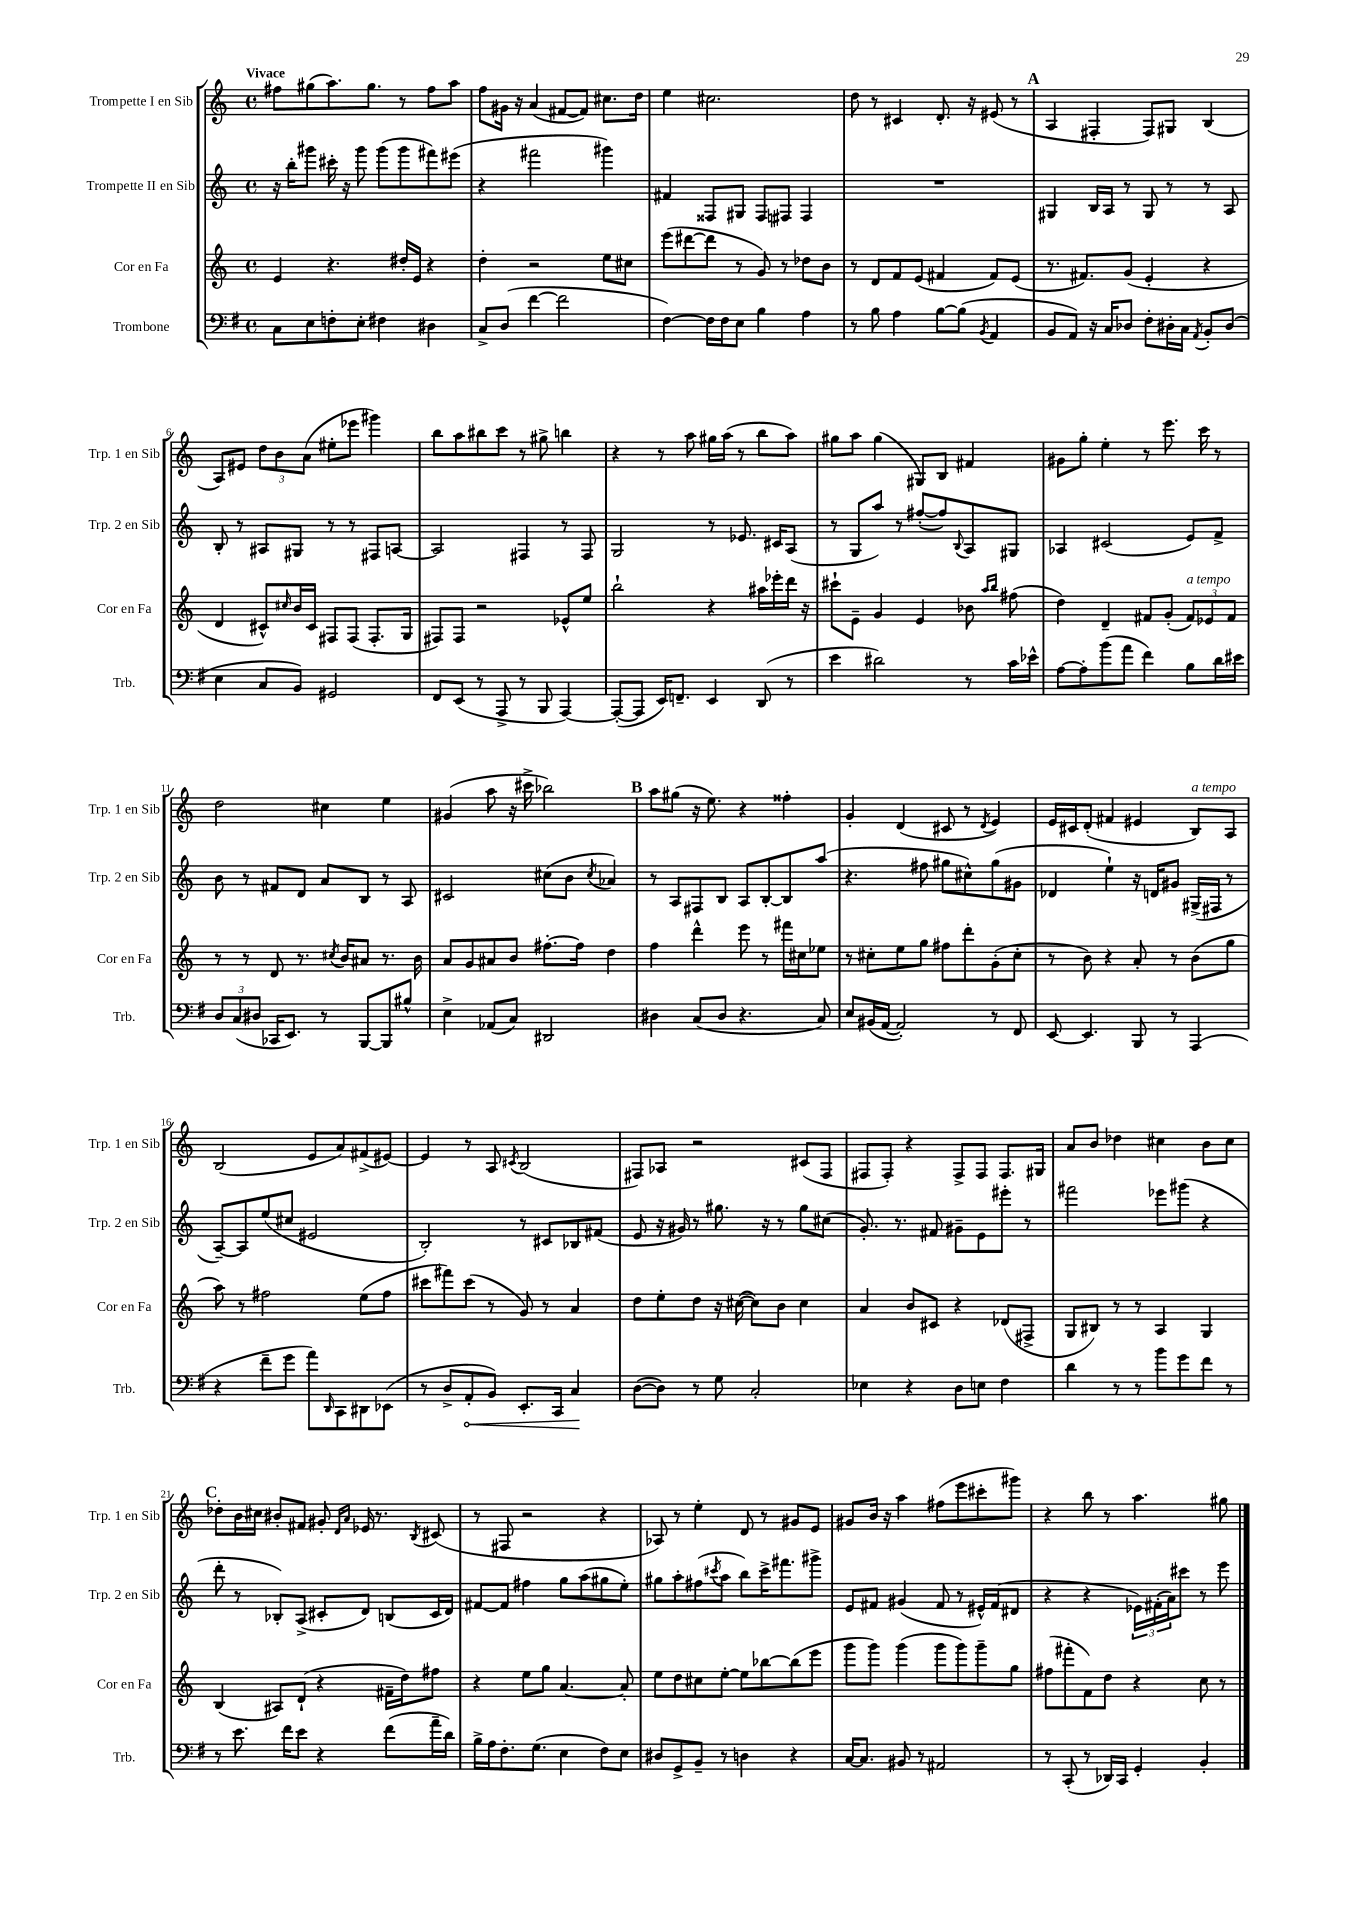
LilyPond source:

<<
\new StaffGroup <<
\new Staff = "s0" \with { instrumentName = "Trompette I en Sib" shortInstrumentName = "Trp. 1 en Sib" } {
    \clef treble \key c \major \defaultTimeSignature \time 4/4 \tempo "Vivace"
    fis''8 gis''8( a''8.) gis''8. r8 fis''8 a''8 |
    f''8 gis'16 r16 a'4( fis'8~ fis'8) cis''8. d''16 |
    e''4 cis''2. |
    d''8 r8 cis'4 d'8.-. r16 eis'8( r8 |
    \mark \markup { \bold "A" } a4 fis4-. fis8) gis8 b4( |
    a8) eis'8 \tuplet 3/2 { d''8 b'8 a'8( } eis''8-. ees'''8 gis'''4) |
    b''8 a''8 bis''8 c'''8 r8 gis''8-> b''4 |
    r4 r8 a''8 gis''16 a''16( r8 b''8 a''8) |
    gis''8 a''8 gis''4( gis8) b8 fis'4 |
    gis'8 g''8-. e''4-. r8 e'''8. c'''16 r8 |
    d''2 cis''4 e''4 |
    gis'4( a''8 r16 cis'''16-> bes''2) |
    \mark \markup { \bold "B" } a''8 gis''8( r16 e''8.) r4 fisis''4-. |
    g'4-. d'4( cis'8 r8 \acciaccatura { d'8 } e'4) |
    e'16 cis'16 d'8-.( fis'4 eis'4 b8^\markup { \italic "a tempo" }) a8 |
    b2( e'8 a'8) fis'8->( eis'8~) |
    eis'4 r8 a8 \acciaccatura { cis'8 } b2( |
    fis8) aes8 r2 cis'8( fis8 |
    fis8 fis8-.) r4 fis8-> fis8 fis8. gis16 |
    a'8 b'8 des''4 cis''4 b'8 cis''8 |
    \mark \markup { \bold "C" } des''8-. b'16 cis''16 bis'8-. fis'8 gis'8-. \grace { d'16 a'16 } ees'16 r8. \acciaccatura { b8 } cis'8( |
    r8 fis8 r2 r4 |
    aes8) r8 e''4-. d'8 r8 gis'8 e'8 |
    gis'8 b'16 r16 a''4 fis''8( e'''8 cis'''8-. gis'''8) |
    r4 b''8 r8 a''4. gis''8 \bar "|." |
}
\new Staff = "s1" \with { instrumentName = "Trompette II en Sib" shortInstrumentName = "Trp. 2 en Sib" } {
    \clef treble \key c \major \defaultTimeSignature \time 4/4
    r16 b''16-. gis'''8 cis'''16-. r16 gis'''8 gis'''8( gis'''8 fis'''8) eis'''8( |
    r4 fis'''2 gis'''4) |
    fis'4 fisis8 gis8 fisis8 fis8 fis4 |
    R1 |
    \mark \markup { \bold "A" } gis4 b16 a16 r8 gis8 r8 r8 a8 |
    b8-. r8 ais8 gis8 r8 r8 fis8 a8~ |
    a2 fis4 r8 fis8 |
    g2 r8 ees'8. cis'16 a8( |
    r8 g8 a''8) r8 fis''8~-.( fis''8) \appoggiatura { b8 } a8 gis8 |
    aes4 cis'2( e'8) f'8-> |
    b'8 r8 fis'8 d'8 a'8 b8 r8 a8 |
    cis'2 cis''8( b'8 \acciaccatura { cis''8 } aes'4) |
    \mark \markup { \bold "B" } r8 a8 fis8 b8 a8 b8~-. b8 a''8( |
    r4. fis''8 gis''8 cis''8-^) gis''8( gis'8 |
    des'4 e''4-!) r16 d'16 gis'8 gis16->( fis16 r8 |
    a8~--) a8 e''8( cis''8 eis'2 |
    b2-.) r8 cis'8 bes8 fis'8( |
    e'8 r16 gis'16) r8 gis''8. r16 r8 gis''8 cis''8( |
    g'8.-.) r8. fis'8 gis'8-- e'8 eis'''8-. r8 |
    fis'''2 ees'''8 gis'''8( r4 |
    \mark \markup { \bold "C" } d'''8-. r8 bes8-.) a8->( cis'8-. d'8) b8( cis'16 d'16) |
    fis'8~ fis'8 fis''4 g''8 a''8( gis''8 e''8-.) |
    gis''8 a''8-. fis''8( \acciaccatura { cis'''8 } a''8 b''8) cis'''16-> fis'''8. gis'''8-> |
    e'8 fis'8 gis'4( fis'8 r8 eis'16-^) fis'16( dis'8 |
    r4 r4 \tuplet 3/2 { ees'16) fis'16-.( a'16) } cis'''8 r8 e'''8 \bar "|." |
}
\new Staff = "s2" \with { instrumentName = "Cor en Fa" shortInstrumentName = "Cor en Fa" } {
    \clef treble \key c \major \defaultTimeSignature \time 4/4
    e'4 r4. dis''16-. e'16 r4 |
    d''4-. r2 e''8 cis''8 |
    e'''8( dis'''8~ dis'''8 r8 g'8) r8 des''8 b'8 |
    r8 d'8 f'8 e'8( fis'4 fis'8) e'8( |
    \mark \markup { \bold "A" } r8. fis'8.) g'8( e'4-. r4 |
    d'4 cis'8-^) \grace { cis''16 } b'16 cis'16 fis8 fis8( fis8.-. g16 |
    fis8) fis8 r2 ees'8-^ e''8 |
    b''2-! r4 ais''16 ees'''16-. d'''16 r16 |
    cis'''8-! e'8-- g'4 e'4 bes'8 \grace { a''16 b''16 } fis''8( |
    d''4) d'4-- fis'8 g'8-.( \tuplet 3/2 { fis'8^\markup { \italic "a tempo" }) ees'8 fis'8 } |
    r8 r8 d'8 r8. \acciaccatura { cis''8 } b'16 ais'8 r8. b'16 |
    a'8 g'8 ais'8 b'8 fis''8.~-. fis''16 d''4 |
    \mark \markup { \bold "B" } f''4 d'''4-^ e'''8 r8 fis'''16 cis''16 ees''8 |
    r8 cis''8-. e''8 g''8 fis''8 d'''8-. g'8-.( cis''8-. |
    r8 b'8) r4 a'8-. r8 b'8( g''8 |
    a''8) r8 fis''2 e''8( fis''8 |
    cis'''8 fis'''8) cis'''8( r8 g'8) r8 a'4 |
    d''8 e''8-. d''8 r16 cis''16~( cis''8) b'8 cis''4 |
    a'4 b'8 cis'8 r4 des'8( fis8-> |
    g8 bis8) r8 r8 a4 g4 |
    \mark \markup { \bold "C" } b4( ais8) d'8-!( r4 fis'16-- d''16) fis''8 |
    r4 e''8 g''8 a'4.~ a'8-. |
    e''8 d''8 cis''8 e''8~-. e''8 bes''8~ bes''8( e'''8 |
    g'''8 g'''8) g'''4( g'''8 g'''8) g'''8-- g''8 |
    fis''8( fis'''8-. f'8) d''8 r4 c''8 r8 \bar "|." |
}
\new Staff = "s3" \with { instrumentName = "Trombone" shortInstrumentName = "Trb." } {
    \clef bass \key g \major \defaultTimeSignature \time 4/4
    c8 e8 f8-. e8-. fis4 dis4 |
    c8-> d8( fis'4~ fis'2 |
    fis4~) fis16 fis16 e8 b4 a4 |
    r8 b8 a4 b8~ b8( \acciaccatura { b,8 } a,4 |
    \mark \markup { \bold "A" } b,8 a,8) r16 c16 des8 fis8-. dis16-. c16 \acciaccatura { a,8 } b,8-. dis8( |
    e4 c8 b,8) gis,2 |
    fis,8 e,8( r8 a,,8-> r8 b,,8 a,,4~) |
    a,,8~-.( a,,8 e,16) f,8.-- e,4 d,8( r8 |
    e'4 dis'2) r8 c'16 ees'16-^ |
    a8~ a8-. b'8( a'8 fis'4) b8 d'16 eis'16 |
    \tuplet 3/2 { d8 c8( dis8 } ces,16 e,8.) r8 b,,8~ b,,8 bis8-^ |
    e4-> aes,8( c8) dis,2 |
    \mark \markup { \bold "B" } dis4 c8( dis8 r4. c8) |
    e8 bis,16( a,16~ a,2-.) r8 fis,8 |
    e,8~ e,4. b,,8 r8 a,,4( |
    r4 fis'8-- g'8 a'8) \grace { d,16 } c,8 dis,8 ees,8( |
    r8 d8-> \once \override Hairpin.circled-tip = ##t a,8-.\< b,8) e,8.-. c,16 c4\! |
    d8~( d8) r8 g8 c2-. |
    ees4 r4 d8 e8 fis4 |
    d'4 r8 r8 b'8 g'8 fis'8 r8 |
    \mark \markup { \bold "C" } r8 e'8. fis'16 e'8 r4 fis'8( a'16-- d'16) |
    b16-> a16 fis8.-. g8.( e4 fis8) e8 |
    dis8 g,8-> b,8-- r8 d4 r4 |
    c16~ c8. bis,8 r8 ais,2 |
    r8 c,8-.( r8 des,16) c,16 g,4-. b,4-. \bar "|." |
}
>>
>>
